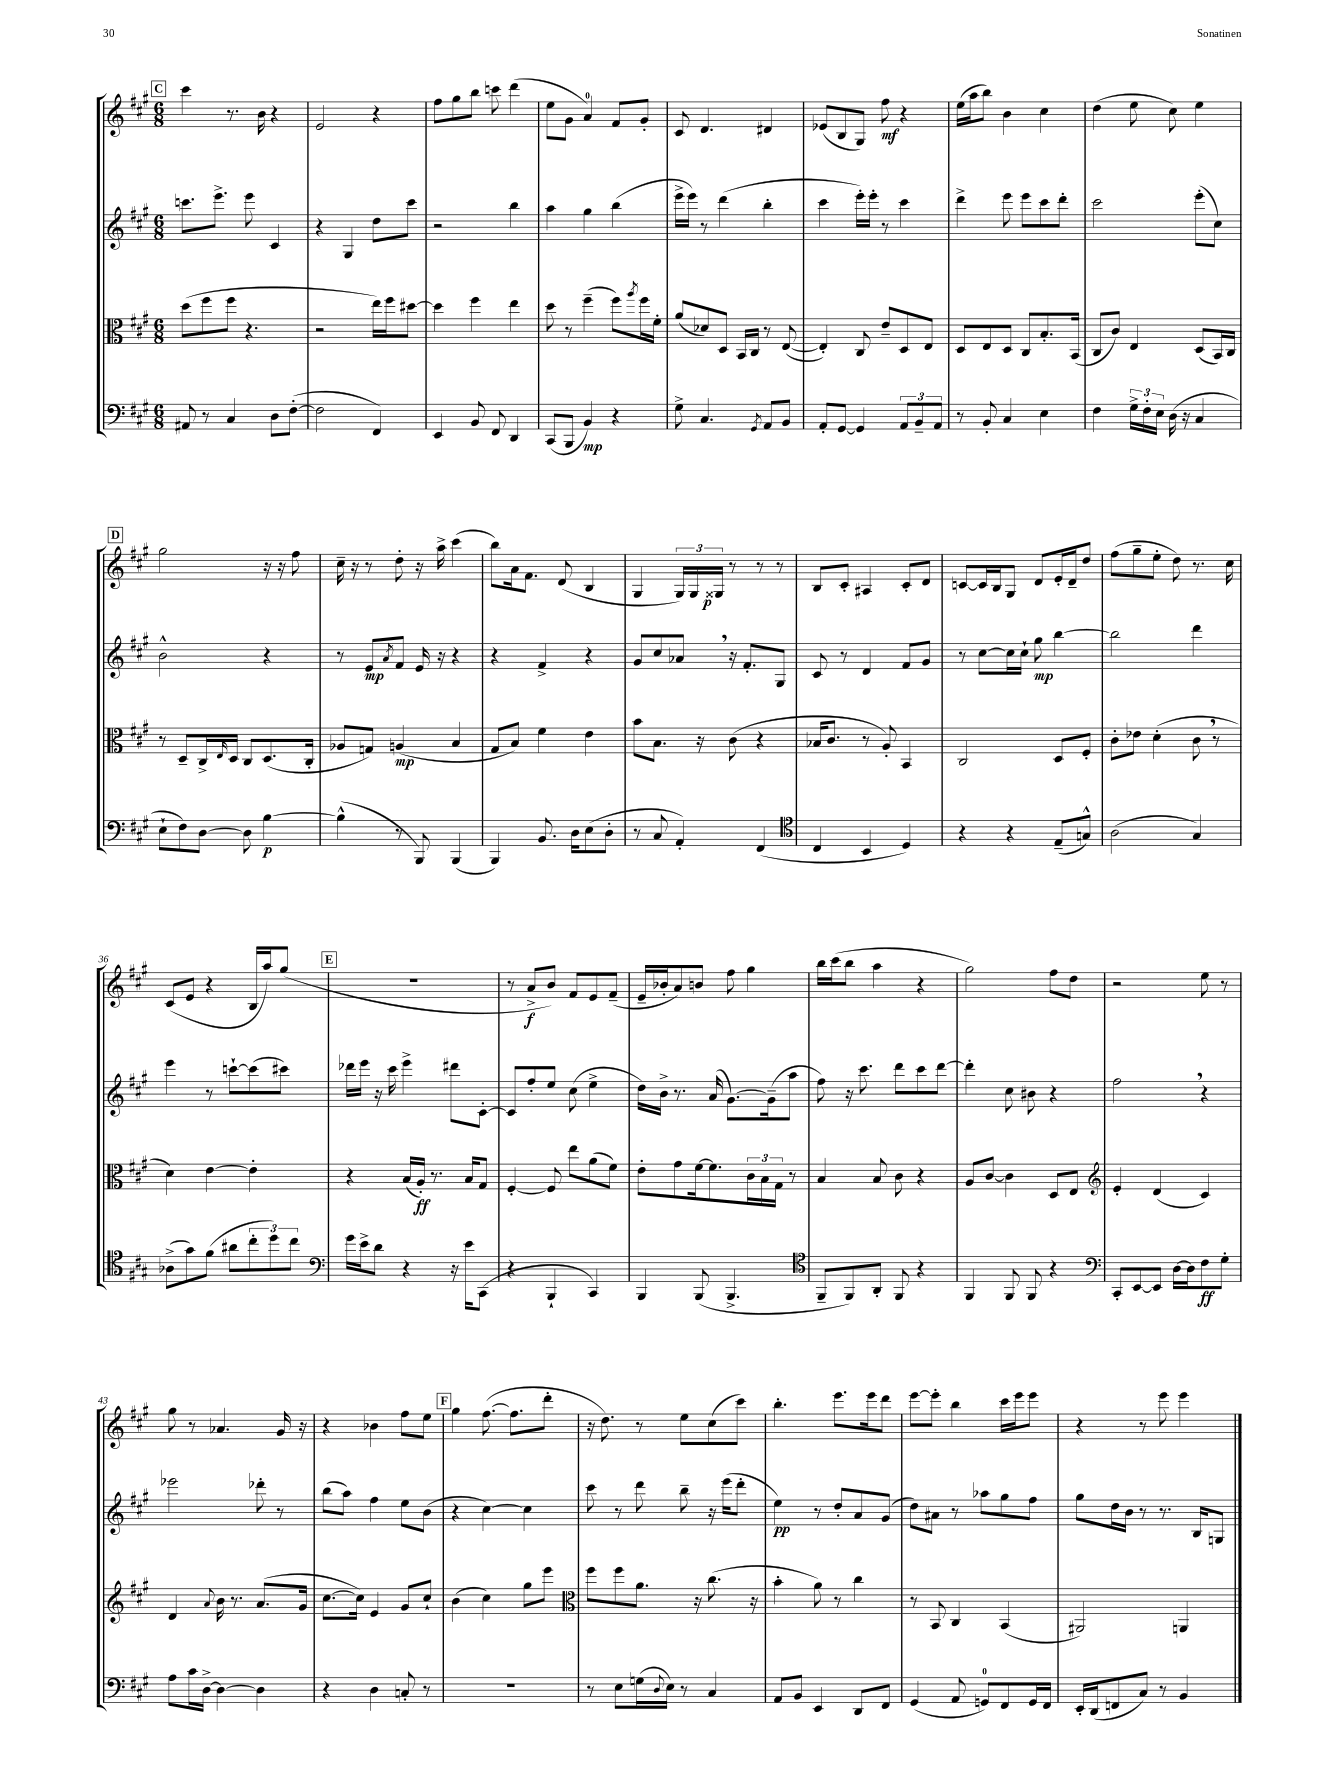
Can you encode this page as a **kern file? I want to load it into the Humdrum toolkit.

**kern	**kern	**kern	**kern
*staff4	*staff3	*staff2	*staff1
*clefF4	*clefC3	*clefG2	*clefG2
*k[f#c#g#]	*k[f#c#g#]	*k[f#c#g#]	*k[f#c#g#]
*M6/8	*M6/8	*M6/8	*M6/8
8AA#	(8dd	8.ccc	4ccc#
8r	8ff#	.	.
.	.	8.eee^	.
4C#	8ff#	.	8.r
.	4.r	8eee	.
.	.	.	16b
8D	.	4c#	4r
([8F#'	.	.	.
=	=	=	=
2F#]	2r	4r	2e
.	.	4G#	.
4FF#)	16ee)	8dd	4r
.	16ff#	.	.
.	[8dd#	8ccc#	.
=	=	=	=
4EE	4dd#]	2r	8ff#
.	.	.	8gg#
8BB	4ff#	.	8bb
8FF#	.	.	8ccc
4DD	4ee	4bb	(4ddd
=	=	=	=
(8CC#	8dd	4aa	8ee
8BBB	8r	.	8g#
4BB)	(4ff#~	4gg#	4a)
4r	8ff#)	(4bb	8f#
.	8qaa	.	.
.	16ff#	.	8g#'
.	16f#'	.	.
=	=	=	=
8G#^	(8a	16eee^	8c#
.	.	16eee)	.
4.C#	8d-)	8r	4.d
.	8D	(4ddd	.
.	16BB	.	.
.	16C#	.	.
8qGG#	.	.	.
8AA	8r	4bb'	4d#
8BB	([8E	.	.
=	=	=	=
8AA'	4E'])	4ccc#	(8e-
[8GG#	.	.	8B
4GG#]	8C#	16eee')	8G#)
.	.	16eee'	.
.	8e~	8r	8ff#
12AA	8D	4ccc#	4r
12BB~	.	.	.
.	8E	.	.
12AA	.	.	.
=	=	=	=
8r	8D	4ddd^	(16ee
.	.	.	16aa
8BB'	8E	.	8bb)
4C#	8D	8eee	4b
.	8C#	8eee	.
4E	8.B'	8ccc#	4cc#
.	.	8ddd'	.
.	(16BB	.	.
=	=	=	=
4F#	8C#	2ccc#	(4dd
.	8c#)	.	.
24G#^	4E	.	8ee
24F#'	.	.	.
24E	.	.	.
(16D	.	.	8cc#)
16r	.	.	.
4C#	(8D	(8eee'	4ee
.	16BB)	8cc#)	.
.	16C#	.	.
=	=	=	=
8E`	8r	2b^^	2gg#
8F#)	8D~	.	.
[8D	16C#^	.	.
.	16qqE	.	.
.	16D	.	.
8D]	8C#	.	.
[4B	(8.D	4r	16r
.	.	.	16r
.	.	.	8ff#
.	16C#'	.	.
=	=	=	=
(4B^^]	8A-	8r	16cc#~
.	.	.	16r
.	8G)	8e	8r
.	.	8qa	.
8r	(4A	8f#	8dd'
8BBB)	.	16e	16r
.	.	16r	16aa^
(4BBB	4B	4r	(4ccc#
=	=	=	=
4BBB)	8G#	4r	8bb)
.	8B)	.	16a
.	.	.	8.f#
8.BB	4f#	4f#^	.
.	.	.	(8d
16D	.	.	.
(8E	4e	4r	4B
8D'	.	.	.
=	=	=	=
8r	8b	8g#	4G#
8C#	8.B	8cc#	.
4AA')	.	8a-	24G#)
.	.	.	24G#
.	16r	.	.
.	.	.	24G##
.	(8c#	16r	8r
.	.	8.f#'	.
(4FF#	4r	.	8r
.	.	8G#	8r
=	=	=	=
*clefC4	*	*	*
4C#	16B-	8c#	8B
.	8.c#	.	.
.	.	8r	8c#'
4BB	8r	4d	4A#
.	8A')	.	.
4D)	4BB	8f#	8c#'
.	.	8g#	8d
=	=	=	=
4r	2C#	8r	[8c
.	.	[8cc#	16c]
.	.	.	16B
4r	.	16cc#]	8G#
.	.	16cc#`	.
.	.	8gg#	8d
(8E~	8D	[4bb	16e'
.	.	.	16d~
8G^^)	8F#'	.	8dd
=	=	=	=
(2A	8c#'	2bb]	(8ff#
.	8e-	.	8gg#~
.	(4d'	.	8ee'
.	.	.	8dd)
4G#)	8c#	4ddd	8.r
.	8r	.	.
.	.	.	16cc#
=	=	=	=
(8A-^	4d)	4eee	(8c#
8g#)	.	.	8e
(8f#	[4e	8r	4r
8a#	.	[8ccc`	.
12cc#'	4e']	(8ccc]	16B
.	.	.	16aa)
12dd)	.	.	.
.	.	8ccc#)	(8gg#
12cc#	.	.	.
=	=	=	=
*clefF4	*	*	*
16g#	4r	16ddd-	2.r
16e^	.	16eee	.
8d	.	16r	.
.	.	16ccc#	.
4r	(16B	4eee^	.
.	16A')	.	.
.	8.r	.	.
16r	.	8ddd#	.
16e	16B	.	.
(8CC#	8G#	[8c#'	.
=	=	=	=
4r	[4F#'	8c#]	8r
.	.	8ff#'	8a^
4BBB`	8F#]	8ee	8b)
.	8ee	(8cc#	8f#
4CC#)	(8a	4ee^	8e
.	8f#)	.	(8f#~
=	=	=	=
4BBB	8e'	16dd)	16e~
.	.	16b^	16b-'
.	8g#	8.r	8a)
(8BBB	[16f#	.	8b
.	8.f#]	(16a	.
4.BBB^	.	[8.g#)	8ff#
.	24c#	.	4gg#
.	24B	.	.
.	.	(16g#~]	.
.	24G#	.	.
.	8r	8aa	.
=	=	=	=
*clefC4	*	*	*
8FF#~	4B	8ff#)	16bb
.	.	.	(16ccc#
8FF#)	.	16r	8bb
.	.	8.ccc#	.
8AA'	8B	.	4aa
8FF#	8c#	8ddd	.
4r	4r	8ccc#	4r
.	.	[8ddd	.
=	=	=	=
4FF#	8A	4ddd']	2gg#)
.	[8c#	.	.
8FF#	4c#]	8cc#	.
8FF#	.	8b#	.
4r	8D	4r	8ff#
.	8E	.	8dd
=	=	=	=
*clefF4	*clefG2	*	*
8CC#'	4e'	2ff#	2r
[8EE	.	.	.
8EE]	(4d	.	.
[16D	.	.	.
16D]	.	.	.
8F#	4c#)	4r	8ee
8G#'	.	.	8r
=	=	=	=
8A	4d	2eee-	8gg#
16c#	.	.	8r
[16D^	.	.	.
.	8qqa	.	.
4D_	16b	.	4.a-
.	8.r	.	.
4D]	(8.a	8ddd-'	.
.	.	8r	16g#
.	16g#	.	16r
=	=	=	=
4r	[8.cc#	(8bb	4r
.	.	8aa)	.
.	16cc#])	.	.
4D	4e	4ff#	4b-
8C'	8g#	8ee	8ff#
8r	8cc#`	(8b	8ee
=	=	=	=
2.r	(4b	4r	4gg#
.	4cc#)	[4cc#)	([8.ff#
.	.	.	8.ff#]
.	8gg#	4cc#]	.
.	8eee	.	8ddd'
=	=	=	=
*	*clefC3	*	*
8r	8ff#	8ccc#	16r
.	.	.	8.dd)
8E	8ff#	8r	.
(16G	8.a	8ddd	8r
8qqD	.	.	.
16E)	.	.	.
8r	.	8bb~	8ee
.	16r	.	.
4C#	(8.cc#	16r	(8cc#
.	.	(16eee	.
.	.	8ddd'	8ccc#)
.	16r	.	.
=	=	=	=
8AA	4b'	4ee)	4.bb'
8BB	.	.	.
4EE	8a)	8r	.
.	8r	8dd'	8.eee
8DD	4cc#	8a	.
.	.	.	16eee
8FF#	.	(8g#	8ddd
=	=	=	=
(4GG#	8r	8dd)	[8eee
.	8BB	8a#	8eee']
8AA	4C#	8r	4bb
8GG)	.	8aa-	.
8FF#	(4BB	8gg#	16ccc#
.	.	.	16eee
16GG	.	8ff#	8eee
16FF#	.	.	.
=	=	=	=
16EE'	2AA#)	8gg#	4r
(16DD	.	.	.
8FF	.	16dd	.
.	.	16b	.
8C#)	.	8r	8r
8r	.	8.r	8eee
4BB	4AA	.	4eee
.	.	16B	.
.	.	8G	.
==	==	==	==
*-	*-	*-	*-
